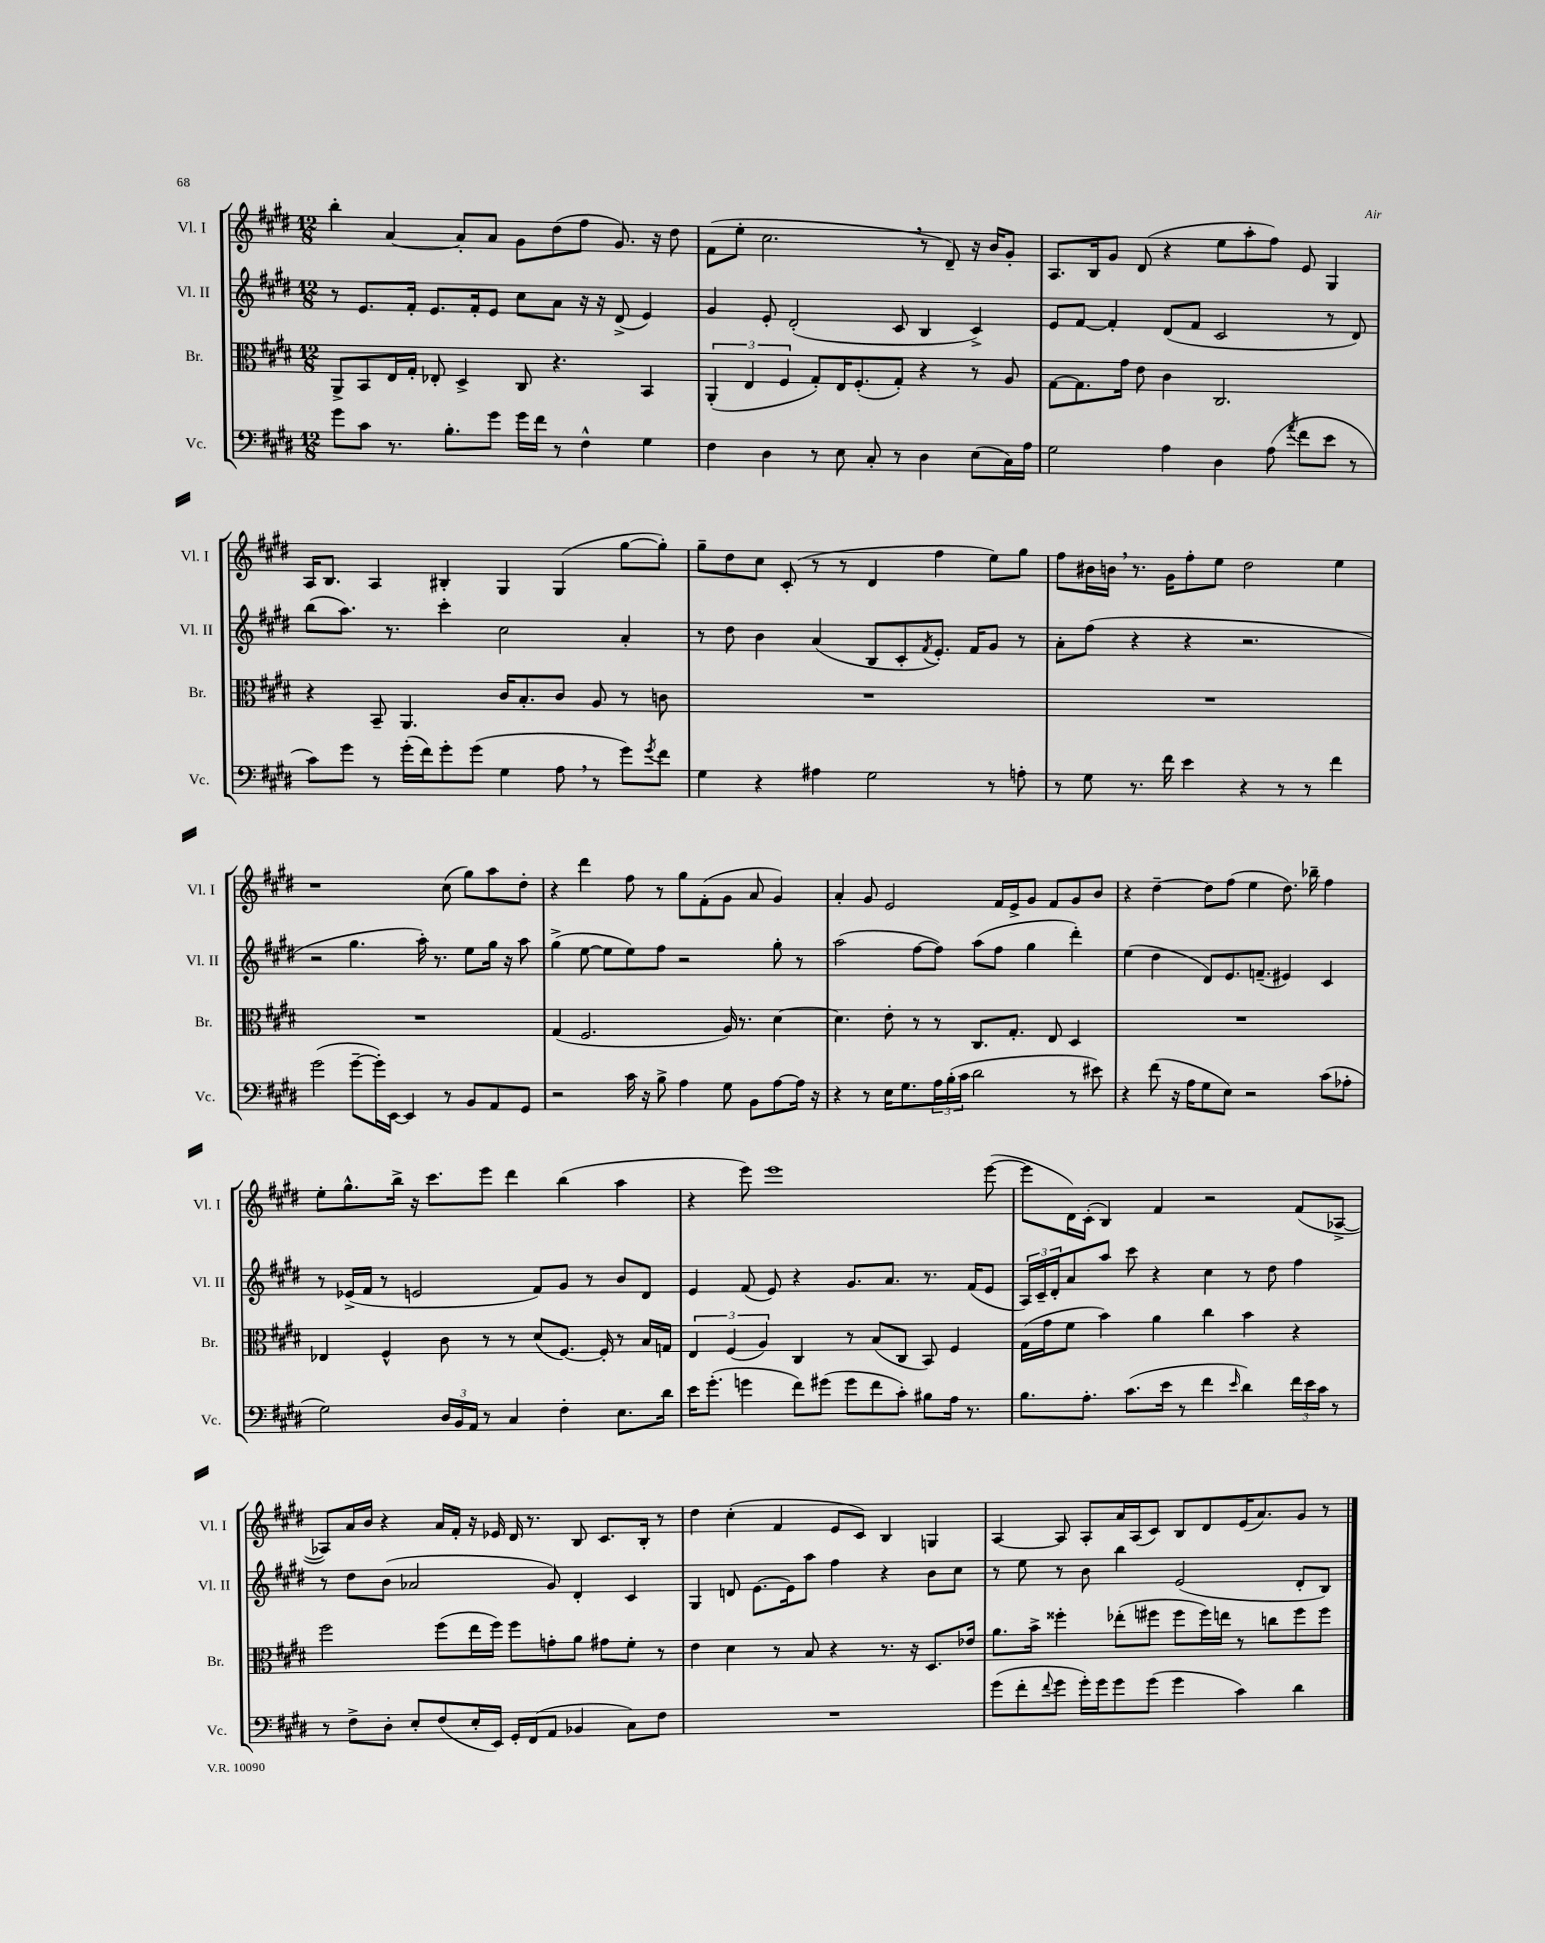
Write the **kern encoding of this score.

**kern	**kern	**kern	**kern
*part4	*part3	*part2	*part1
*staff4	*staff3	*staff2	*staff1
*I"Vc.	*I"Br.	*I"Vl. II	*I"Vl. I
*I'Vc.	*I'Br.	*I'Vl. II	*I'Vl. I
*clefF4	*clefC3	*clefG2	*clefG2
*k[f#c#g#d#]	*k[f#c#g#d#]	*k[f#c#g#d#]	*k[f#c#g#d#]
*M12/8	*M12/8	*M12/8	*M12/8
=17	=17	=17	=17
8g#\L	8AA^/L	8r	4bb'\
8c#\J	8BB/	8.e/L	.
8.r	16E/L	.	[4a/
.	16G#'/JJ	16f#'/Jk	.
.	8E-X'/	8.e/L	.
8.B'\L	.	.	.
.	4D#^/	.	8a'/L]
.	.	16f#'/k	.
8g#\J	.	8e/J	8a/J
16g#\LL	8C#/	8cc#\L	8g#\L
16f#\JJ	.	.	.
8r	4.r	8a\J	(8dd#\
4F#^^\	.	16r	8ff#\J
.	.	16r	.
.	.	(8d#^/	8.g#/)
4G#\	4BB/	4e/)	.
.	.	.	16r
.	.	.	8dd#\
=18	=18	=18	=18
4F#\	(6AA'/	4g#/	(8f#\L
.	.	.	8ee'\J
.	6E/	.	.
4D#\	.	8e'/	2.cc#,\
.	6F#/	.	.
.	.	(2d#'/	.
8r	8G#'/L)	.	.
8E\	16E/K	.	.
.	(8.F#'/	.	.
8C#'/	.	.	.
8r	8G#'/J)	8c#/	.
4D#\	4r	4B/	8r
.	.	.	8d#~/)
(8E\L	8r	4c#^/)	16r
.	.	.	16b/KL
16C#\L)	8A/	.	8g#'/J
16A\JJ	.	.	.
=19	=19	=19	=19
2G#\	[8G#\L	8e/L	8.A/L
.	8.G#\]	[8f#/J	.
.	.	.	16B/k
.	.	4f#'/]	8g#/J
.	16g#\Jk	.	.
.	8e\	.	(8d#/
4A\	4c#\	(8d#/L	4r
.	.	8f#/J	.
4D#\	2.C#/	2c#/	8ee\L
.	.	.	8aa'\
(8A\	.	.	8ff#\J)
8qa/	.	.	.
8f#\L	.	.	8e/
8e\J	.	8r	4G#/
8r	.	8d#/)	.
!!LO:LB:g=z
=20	=20	=20	=20
8c#\L)	4r	(8bb\L	16A/KL
.	.	.	8.B/J
8g#\J	.	8.aa\J)	.
8r	8BB~/	.	4A/
.	.	8.r	.
(16g#'\LL	4.AA/	.	.
16f#\J)	.	.	.
8g#'\	.	4ccc#'\	4B#X'/
(8g#\J	.	.	.
4G#\	16c#/KL	2cc#\	4G#/
.	8.B'/	.	.
8A,\	8c#/J	.	(4G#/
8r	8A/	.	.
8g#\L)	8r	4a'/	[8gg#\L
8qg#/	.	.	.
8f#\J	8cn\	.	8gg#'\J])
=21	=21	=21	=21
4G#\	1.r	8r	8gg#~\L
.	.	8dd#\	8dd#\
4r	.	4b\	8cc#\J
.	.	.	(8c#'/
4A#X\	.	(4a/	8r
.	.	.	8r
2G#\	.	8B/L	4d#/
.	.	8c#'/	.
.	.	8qf#/	.
.	.	8.e'/J)	4ff#\
.	.	16f#/KL	.
8r	.	8g#/J	8ee\L)
8An'\	.	8r	8gg#\J
=22	=22	=22	=22
8r	1.r	8a'\L	8ff#\L
8G#\	.	(8ff#\J	16b#X\L
.	.	.	16bn,\JJ
8.r	.	4r	8.r
16f#\	.	.	16g#\KL
4e\	.	4r	8ff#'\
.	.	.	8ee\J
4r	.	2.r	2dd#\
8r	.	.	.
8r	.	.	.
4f#\	.	.	4ee\
!!LO:LB:g=z
=23	=23	=23	=23
(2g#\	1.r	2r	1r
[8g#~\L	.	4.gg#\	.
16g#'\L])	.	.	.
[16EE\JJ	.	.	.
4EE/]	.	.	.
.	.	16aa'\)	.
.	.	8.r	.
8r	.	.	(8cc#\
8BB/L	.	8ee\L	8gg#\L)
8AA/	.	16gg#\Jk	8aa\
.	.	16r	.
8GG#/J	.	8aa\	8dd#'\J
=24	=24	=24	=24
2r	(4G#/	(4gg#^\	4r
.	2.F#/	[8ee\	4ddd#\
.	.	8ee\L]	.
16c#\	.	8ee\)	8ff#\
16r	.	.	.
8B^\	.	8ff#\J	8r
4A\	.	2r	8gg#\L
.	.	.	(8f#'\
8G#\	16A/)	.	8g#\J
.	8.r	.	.
8BB\L	.	.	8a/
[8A\	[4d#\	8gg#'\	4g#/)
16A\Jk]	.	8r	.
16r	.	.	.
=25	=25	=25	=25
4r	4.d#\]	(2aa\	4a'/
8r	.	.	8g#/
16E\KL	8e'\	.	2e/
8.G#\	.	.	.
.	8r	[8ff#\L	.
24A\L	8r	8ff#\J])	.
(24B'\	.	.	.
24c#\JJ	.	.	.
2d#\	8.C#/L	(8aa\L	.
.	.	8ff#\J	16f#/LL
.	8.G#'/J	.	16e^/J
.	.	4gg#\	8g#/J
.	8E/	.	8f#/L
8r	4D#/	4ddd#'\)	8g#/
8e#X\)	.	.	8b/J
=26	=26	=26	=26
4r	1.r	(4ee\	4r
(8f#\	.	4dd#\	[4dd#~\
16r	.	.	.
16A\KL	.	.	.
8G#\	.	8d#/L)	8dd#\L]
8E\J)	.	8.e/	(8ff#\J
2r	.	.	4ee\
.	.	(8.fn~/J	.
.	.	4e#X/)	8.dd#\)
.	.	.	16bb-X~\
(8c#\L	.	4c#/	4ff#\
8A-X'\J	.	.	.
!!LO:LB:g=z
=27	=27	=27	=27
2G#\)	4E-X/	8r	8ee'\L
.	.	(16e-X^/LL	8.gg#^^\
.	.	16f#/JJ	.
.	4F#^^/	8r	.
.	.	.	16bb^\Jk
.	.	2en/	16r
.	.	.	8.ccc#\L
24D#/LL	8c#\	.	.
24BB/	.	.	.
24AA/JJ	.	.	.
8r	8r	.	8eee\J
4C#/	8r	.	4ddd#\
.	(8d#/L	8f#/L)	.
4F#'\	[8.F#/J)	8g#/J	(4bb\
.	.	8r	.
.	16F#'/]	.	.
8.E\L	8r	8b/L	4aa\
.	16B/LL	8d#/J	.
16d#\Jk	16Gn/JJ	.	.
=28	=28	=28	=28
16e\KL	6E/	4e/	4r
(8.g#'\J	.	.	.
.	(6F#/	.	.
4gn\	.	(8f#/	8eee\)
.	6A/)	.	.
.	.	8e/)	1eee
8f#\L)	4C#/	4r	.
(8g#X\J	.	.	.
8g#\L	8r	8.g#/L	.
8f#\	(8B/L	.	.
.	.	8.a/J	.
8c#'\J)	8C#/J	.	.
8B#X\L	8BB/)	8.r	.
16A\Jk	4F#/	.	.
8.r	.	(16f#/KL	.
.	.	8e/J	([8eee\
=29	=29	=29	=29
8.B\L	(16G#\LL	24A/LL)	8eee\L]
.	.	24c#~/	.
.	16g#\J	.	.
.	.	24d#'/J	.
.	8f#\J	8a/	16d#\L)
8.A'\J	.	.	(16c#'\JJ
.	4b\)	8aa/J	4B/)
(8.c#\L	.	8ccc#\	.
.	4a\	4r	4f#/
16e\Jk	.	.	.
8r	.	.	.
4f#\	4cc#\	4cc#\	2r
16qqe/	.	.	.
4d#\)	4b\	8r	.
.	.	8dd#\	.
24f#\LL	4r	4ff#\	(8f#/L
24e\	.	.	.
24c#\JJ	.	.	.
8r	.	.	[8A-X^/J
!!LO:LB:g=z
=30	=30	=30	=30
8r	2ff#\	8r	8A-X/L])
8F#^\L	.	8dd#\L	16a/L
.	.	.	16b/JJ
8D#'\J	.	(8b\J	4r
8E'/L	.	2a-X/	.
(8F#/	(8ff#\L	.	16a/LL
.	.	.	16f#'/JJ
16E'/L	16ee\L	.	16r
16EE/JJ)	16ff#\JJ)	.	16e-X/
16GG#'/LL	8ff#\L	.	16d#/
(16FF#/J	.	.	8.r
8AA/J	8gn'\	8g#/)	.
4BB-X/	8a\J	4d#'/	8B/
.	8g#X\L	.	8.c#/L
8C#\L)	8f#'\J	4c#/	.
.	.	.	16B'/Jk
8F#\J	8r	.	8r
=31	=31	=31	=31
1.r	4e\	4G#/	4dd#\
.	4d#\	8dn/	(4cc#'\
.	.	[8.e\L	.
.	8r	.	4f#/
.	.	16e\k]	.
.	8B/	8aa\J	.
.	4r	4ff#\	8e/L
.	.	.	8c#/J)
.	8.r	4r	4B/
.	16r	.	.
.	8.D#/L	8b\L	4Gn/
.	.	8cc#\J	.
.	16e-X/Jk	.	.
=32	=32	=32	=32
(8g#\L	8.a\L	8r	[4A/
8f#'\	.	8ee\	.
.	16b^\Jk	.	.
8qqf#/	.	.	.
8g#\J	4ff##X'\	8r	8A/]
16g#'\LL)	.	8b\	8A'/L
16g#\J	.	.	.
8g#\	(8ee-X'\L	4bb\	16a/L
.	.	.	(16A/J
(8g#\J	8ff#X\J	.	8c#/J)
4g#\	8ff#\L	(2e/	8B/L
.	16ff#\L)	.	8d#/
.	16een\JJ	.	.
4c#\)	8r	.	(16e/K
.	.	.	8.a/)
.	8ccn\L	.	.
4d#\	8ff#\	8d#'/L	8g#/J
.	8ff#\J	8B/J)	8r
==	==	==	==
*-	*-	*-	*-
